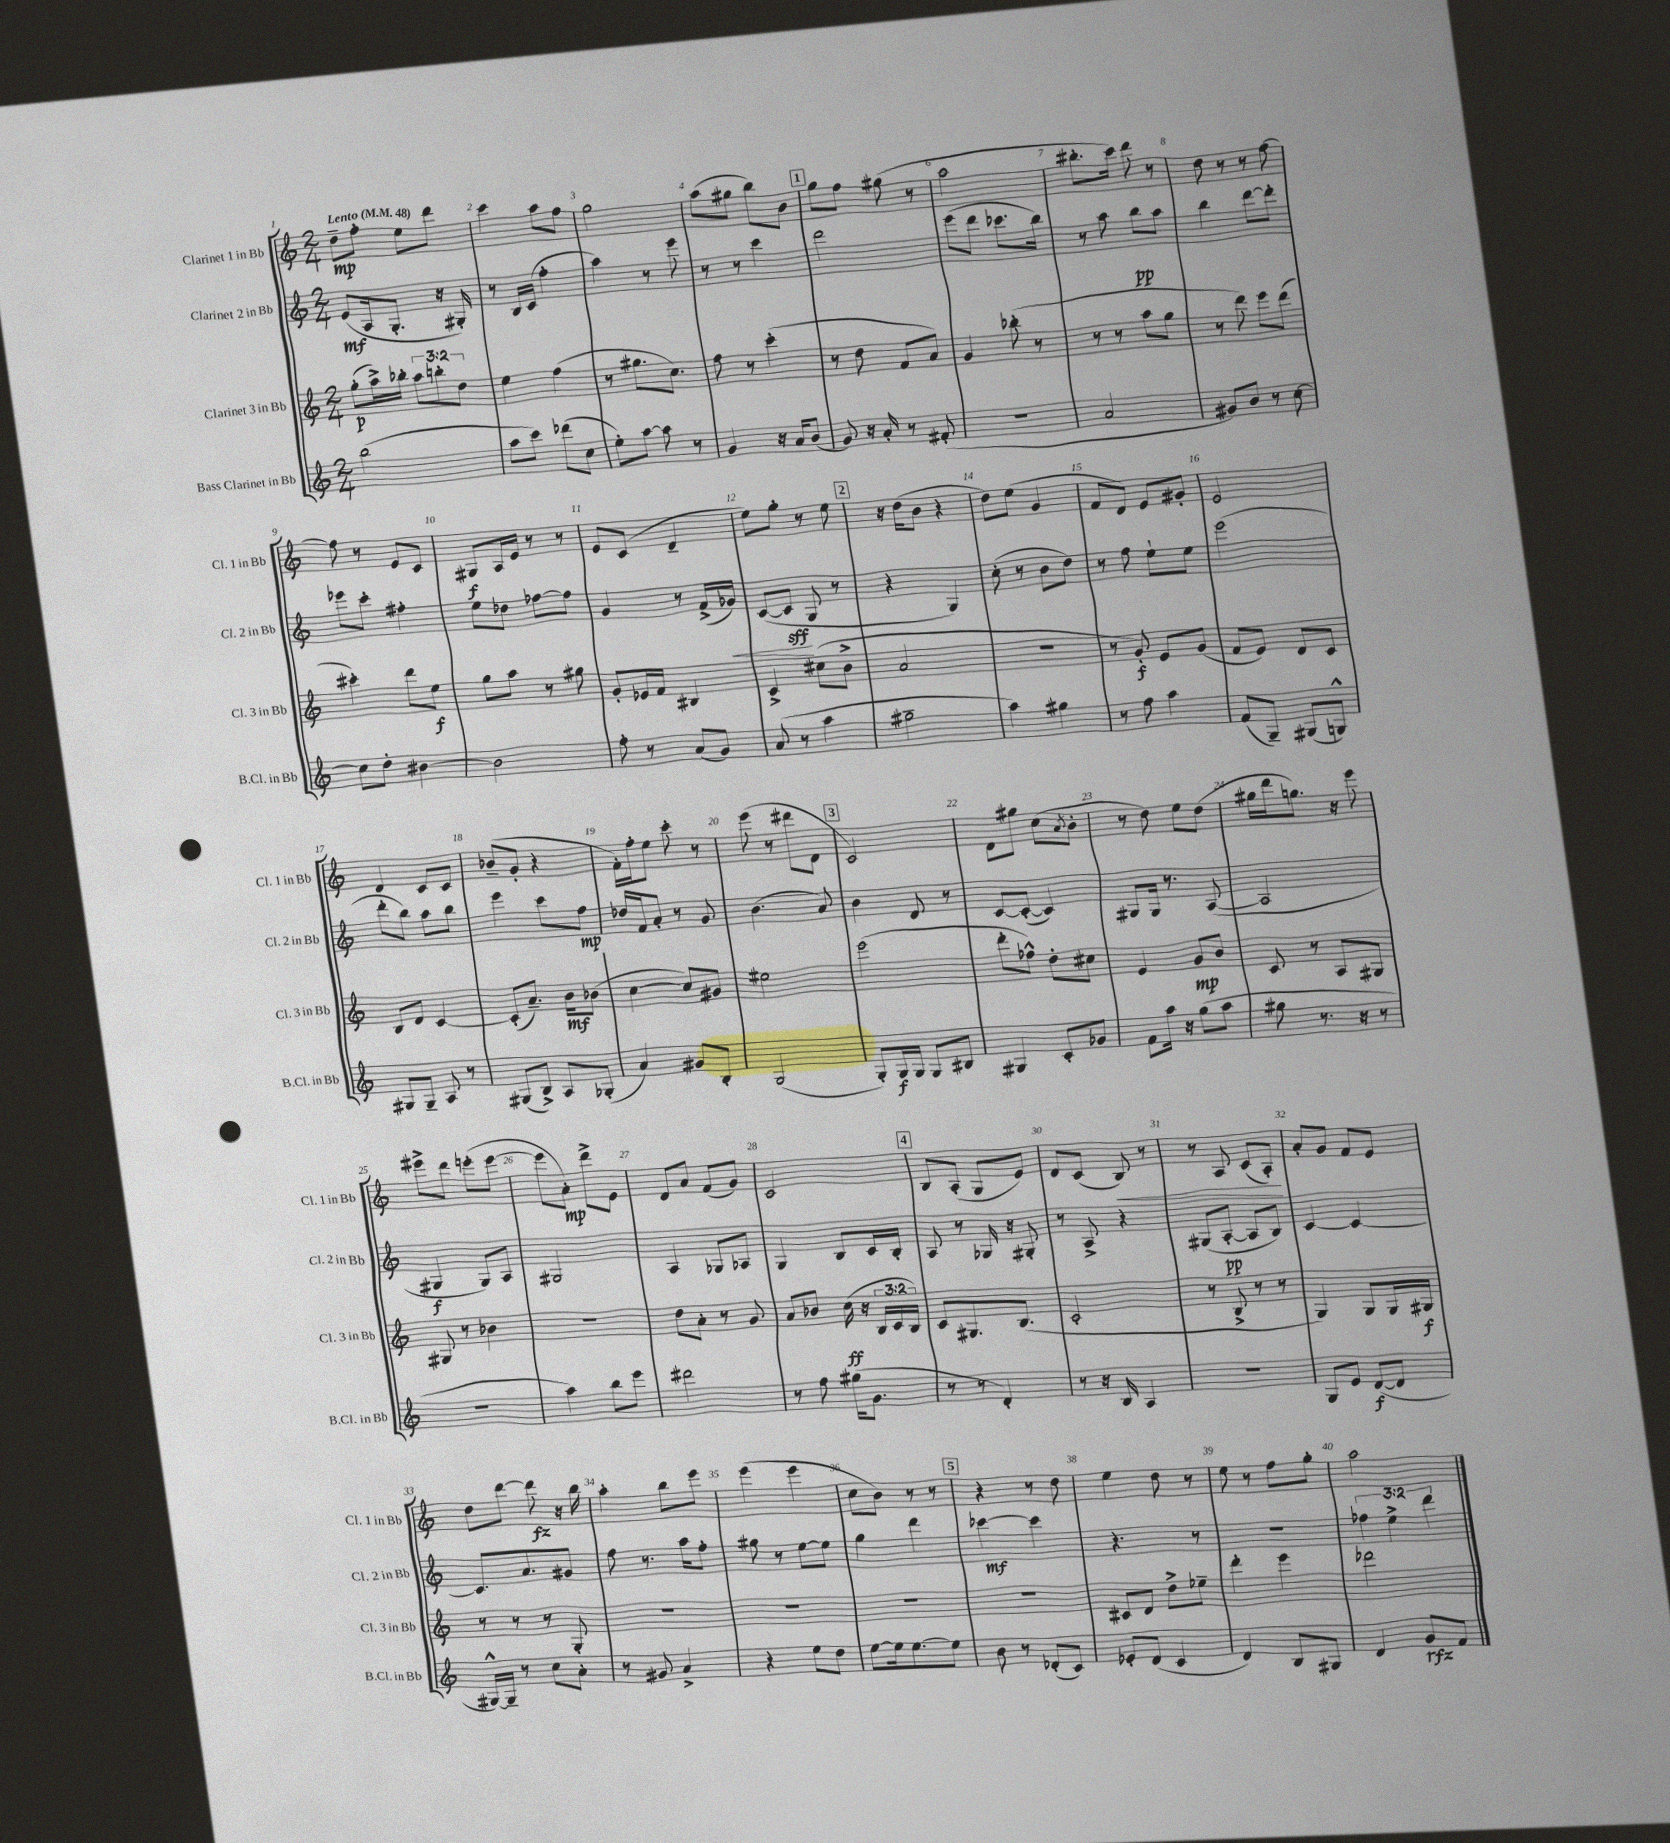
<<
\new StaffGroup <<
\new Staff = "s0" \with { instrumentName = "Clarinet 1 in Bb" shortInstrumentName = "Cl. 1 in Bb" } {
    \clef treble \key c \major \numericTimeSignature \time 2/4 \tempo "Lento" 4 = 48
    d''8--\mp f''8-. e''8 d'''8 |
    c'''4 a''8 f''8 |
    g''2 |
    a''8( gis''8 b''8) b'8 |
    \mark \markup { \box "1" } g''8 f''8 gis''8( r8 |
    a''2 |
    bis''8.-. c'''16) d'''8 r8 |
    d''8 r8 r8 f''8~ |
    f''8 r8 e'8 c'8 |
    gis8\f a16 e'16 r8 r8 |
    e'8 c'8( d'4-- |
    e''8) g''8-. r8 e''8 |
    \mark \markup { \box "2" } r16 d''16( b'8 r4 |
    d''8) e''8( g'4 |
    f'8 d'8) e'8 gis'8-. |
    e'2 |
    d'4 c'8 c'8 |
    bes'8--( g'8-. r4 |
    f'16-.) f''16-. e''8 c'''8-. r8 |
    e'''8( r8 dis'''8 d'8 |
    \mark \markup { \box "3" } c'2) |
    d'8 gis''8 c''8( \acciaccatura { a'8 } b'8-. |
    r8 d''8) e''8 d''8( |
    gis''16 d'''16 g''8.) r16 e'''8 |
    eis'''8-> d'''8 e'''8-.( e'''8~ |
    e'''8 a'8-.\mp) d'''8-> e'8 |
    d'8 a'8 f'8( g'8) |
    c'2 |
    \mark \markup { \box "4" } b8 a8-.( g8 e'8) |
    d'8 c'8( b8\<) r8 |
    r8 a8 c'8( a8-.\!) |
    a'8-. g'8 f'8 e'8 |
    d''8 d'''8~ d'''8\fz r16 b''16 |
    a''4-. b''8 e'''8 |
    e'''4( e'''4 |
    c''8 b'8) r8 r8 |
    \mark \markup { \box "5" } r4 r8 d''8 |
    e''4 d''8 r8 |
    e''8 r8 f''8 g''8-. |
    a''2 \bar "|." |
}
\new Staff = "s1" \with { instrumentName = "Clarinet 2 in Bb" shortInstrumentName = "Cl. 2 in Bb" } {
    \clef treble \key c \major \numericTimeSignature \time 2/4 \override Staff.TupletNumber.text = #tuplet-number::calc-fraction-text
    e'8\mf( a16 g8.-. r16 gis16-.) |
    r8 b16 c'16( f''4-. |
    a''4) r8 e'''8 |
    r8 r8 c'''4 |
    \mark \markup { \box "1" } d'''2 |
    e'''8( d'''8 ces'''8. b''16) |
    r8 a''8 b''8\pp a''8 |
    b''4 d'''8~ d'''8-. |
    ees'''8 c'''8-. fis''4-. |
    e''8 des''8 fes''8~ fes''8 |
    g'4 r8 f'16->( ges'16\<) |
    c'8~( c'8\sff\! g8 r8 |
    \mark \markup { \box "2" } r4 g4) |
    c''8-.( r8 b'8 d''8) |
    r8 f''8 e''8-! e''8 |
    e'''2( |
    d'''8-. b''8) a''8 b''8 |
    e'''4 c'''8 f''8\mp |
    des''16 f'16 a'8-. r8 g'8 |
    b'4.( a'8) |
    \mark \markup { \box "3" } b'4 d'8 r8 |
    c'8~ c'8~-.( c'4) |
    gis8 gis16 r8. a8~( |
    a2 |
    gis4\f gis8) a8 |
    gis2 |
    a4 ges8 aes8 |
    g4 b8 c'16 b16-. |
    \mark \markup { \box "4" } a8 r8 ges16 r16 gis8-. |
    r8 a8-> r4 |
    gis8( a8~-.\pp a8 b8) |
    c'4~ c'4~ |
    c'8. a'8. gis'8 |
    f''8 r8. a''16 f''8-. |
    gis''8 r8 e''8~ e''8 |
    g''4 d'''4 |
    \mark \markup { \box "5" } ces'''4~\mf ces'''4 |
    r4. r8 |
    R2 |
    \tuplet 3/2 { fes''4 e''4-> d'''4 } \bar "|." |
}
\new Staff = "s2" \with { instrumentName = "Clarinet 3 in Bb" shortInstrumentName = "Cl. 3 in Bb" } {
    \clef treble \key c \major \numericTimeSignature \time 2/4 \override Staff.TupletNumber.text = #tuplet-number::calc-fraction-text
    g''8-.\p( a''16->) bes''16-. \tuplet 3/2 { a''8 b''8-. d''8 } |
    e''4 f''4( |
    r8 gis''8. c''8.) |
    f''8 r8 c'''4-.( |
    \mark \markup { \box "1" } r8 d''8 f'8 a'8) |
    g'4 bes''8-.( r8 |
    r8 r8 a''8 g''8 |
    r8 d'''8) e'''8 d'''8( |
    cis'''4-.) d'''8 e''8\f |
    g''8 a''8 r8 gis''8 |
    g'8-. ees'16 f'16 bis4 |
    c'4-> cis''8( b'8-> |
    \mark \markup { \box "2" } a'2 |
    R2 |
    r8 g'8-.\f) e'8 g'8( |
    f'8 e'8) d'8 c'8 |
    b8 d'8 c'4~ |
    c'8-.( a'8.--) b'16\mf bes'8( |
    c''4~ c''8) gis'8 |
    eis''2 |
    \mark \markup { \box "3" } e'''2( |
    d'''8-. fes''8-^) d''8-. cis''8 |
    e'4 g'8\mp b'8 |
    c'8 r8 a8 gis8 |
    gis8 r8 bes'4 |
    r2 |
    d''8 a'8-. r8 g'8 |
    a'8 bes'8 c''16\ff( r16 \tuplet 3/2 { b16 c'16 b16) } |
    \mark \markup { \box "4" } c'8 gis8. b8.( |
    c'2-. |
    r8 b8-> r8 r8 |
    g4) g8 g16 gis16\f |
    r8 r8 r8 g8-. |
    R2 |
    R2 |
    R2 |
    \mark \markup { \box "5" } R2 |
    cis'8 d'8 d''8-> ees''8-- |
    d'''4-. e'''4 |
    des'''2 \bar "|." |
}
\new Staff = "s3" \with { instrumentName = "Bass Clarinet in Bb" shortInstrumentName = "B.Cl. in Bb" } {
    \clef treble \key c \major \numericTimeSignature \time 2/4
    b''2( |
    a''8 c'''8) des'''8( c''8 |
    e''8-.) a''8~ a''8 r8 |
    g'4 r16 a'16 b'8( |
    \mark \markup { \box "1" } g'8) r16 a'16-. r8 fis'8-.( |
    R2 |
    a'2 |
    gis'8) b'8 r8 c''8~ |
    c''8 d''8-. bis'4~ |
    bis'2 |
    f''8-. r8 a'8( g'8) |
    a'8( r8 a''4 |
    \mark \markup { \box "2" } gis''2-- |
    a''4) gis''4 |
    r8 f''8 a''4 |
    f'8( g8--) gis8( g8-^) |
    gis8 gis8-- a8 r8 |
    gis8( b8->) a8 ges8-.( |
    a'4) gis'8 b8-. |
    g2( |
    \mark \markup { \box "3" } g8-.) g16\f g16 g8 bis8 |
    gis4 c'8-. ges'8 |
    f'8 a''16 r16 g''8( a''8 |
    gis''8 r8. r16 r8 |
    R2 |
    a''4) b''8 e'''8 |
    dis'''2 |
    r8 f''8 gis''16( g'8. |
    \mark \markup { \box "4" } r8 r8 d'4-.) |
    r8 r16 b16 a4 |
    r2 |
    g8 e'8 d'8~\f( d'8 |
    gis16~-^) gis16-- r8 c''8 a'8-. |
    r8 gis'8 a'4-> |
    r4 e''8 d''8 |
    e''8~ e''16 e''8.~ e''8 |
    \mark \markup { \box "5" } b'8 r8 des'8-.( c'8) |
    ees'8-. d'8( c'4 |
    d'4) b8 gis8 |
    d'4 g'8\rfz f'8 \bar "|." |
}
>>
>>
\layout { \context { \Score \override BarNumber.break-visibility = ##(#f #t #t) barNumberVisibility = #all-bar-numbers-visible } }
